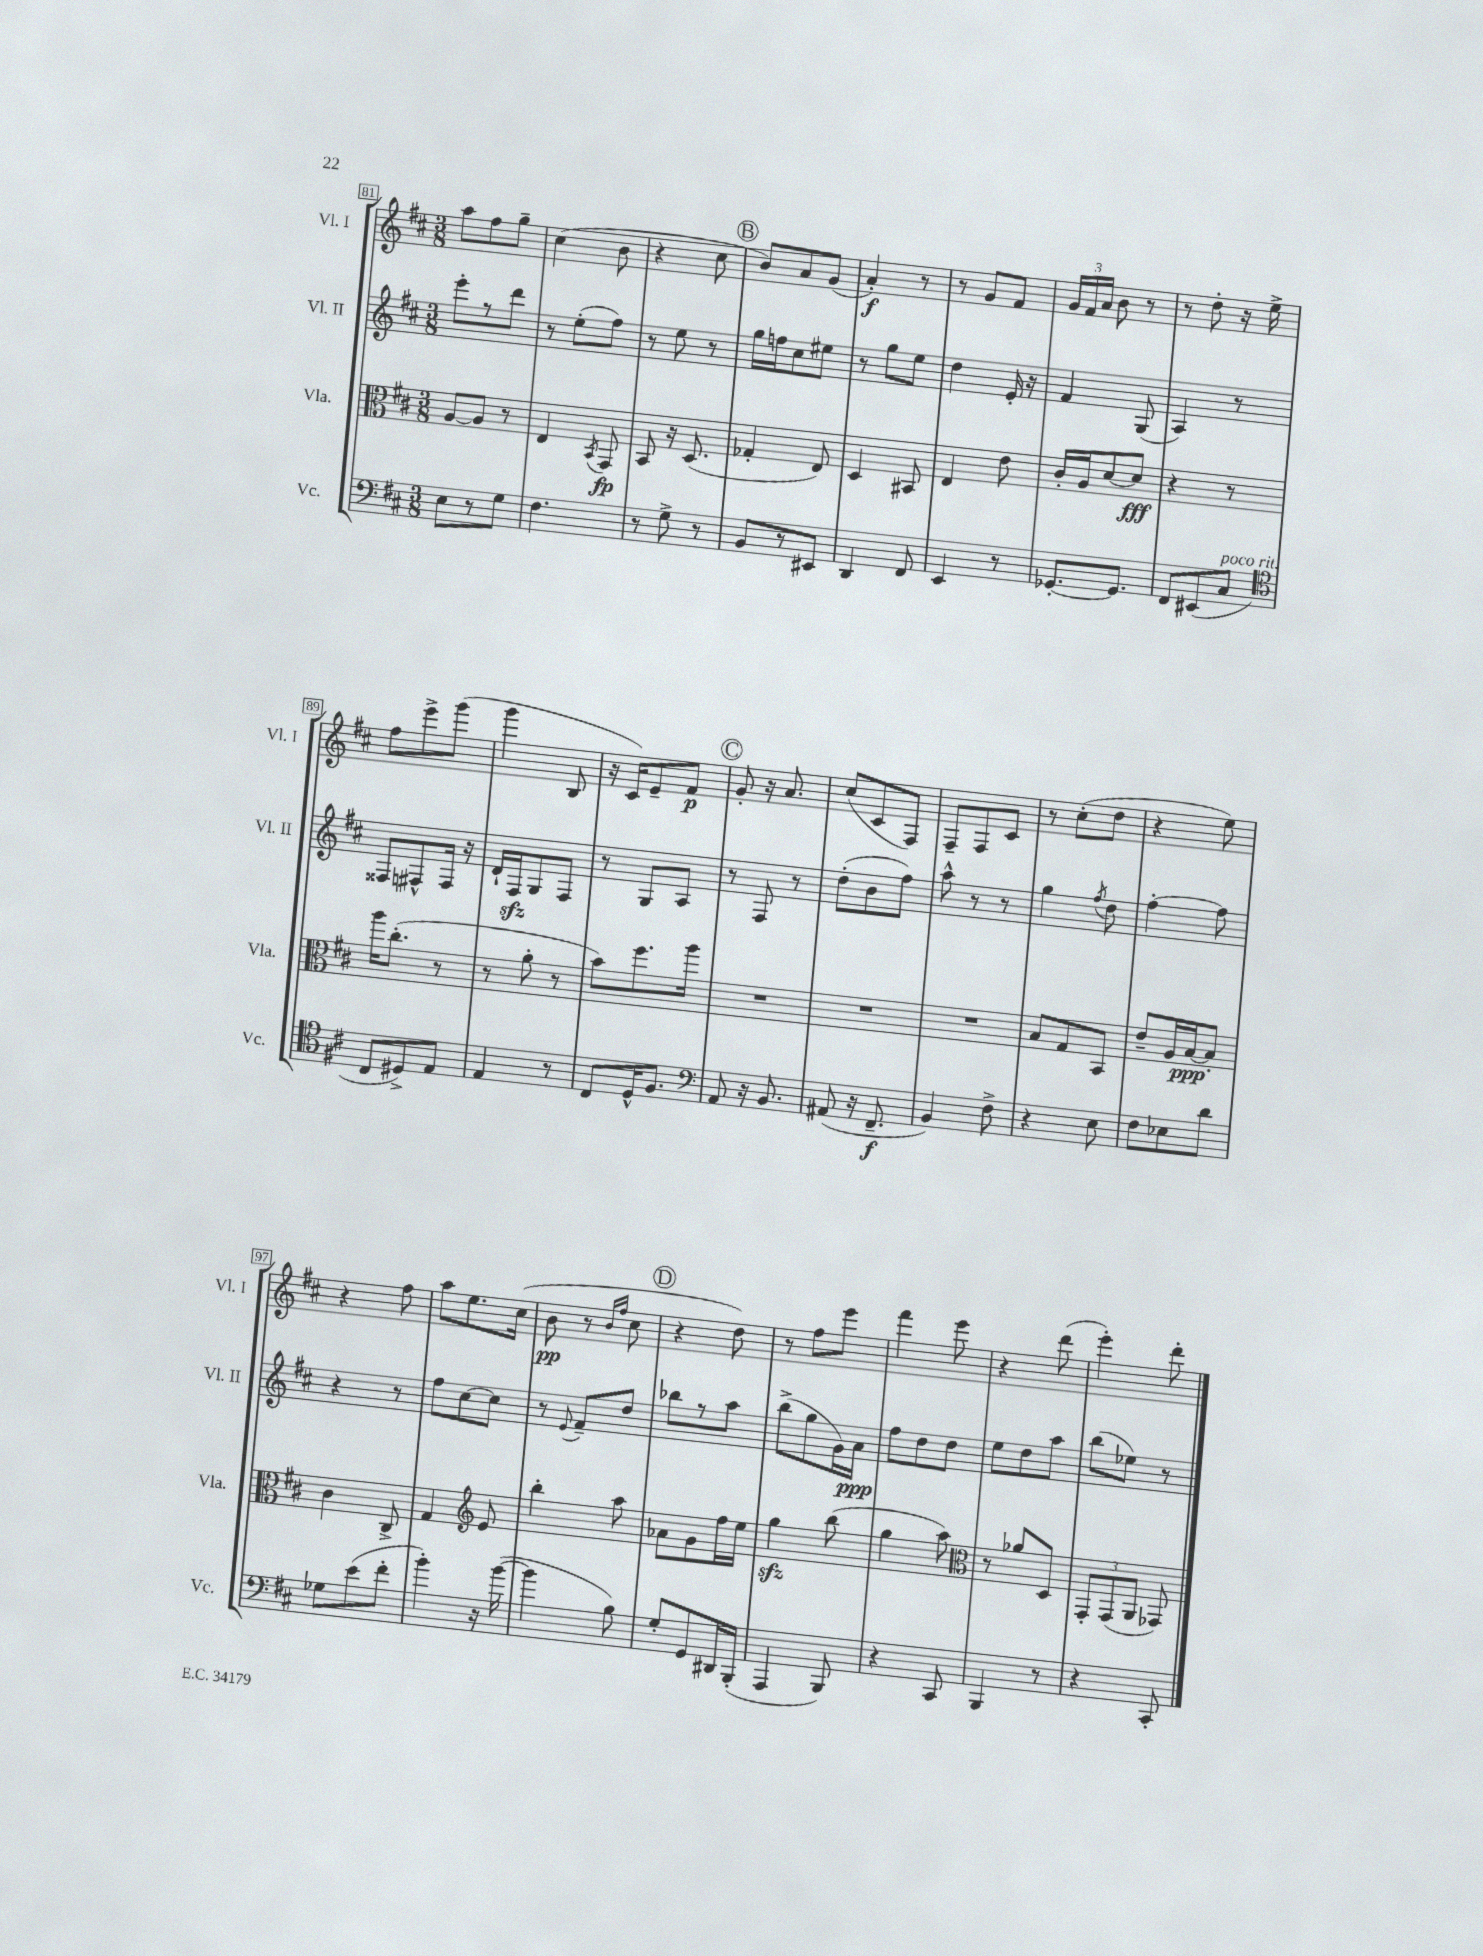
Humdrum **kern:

**kern	**dynam	**kern	**dynam	**kern	**dynam	**kern	**dynam
*part4	*part4	*part3	*part3	*part2	*part2	*part1	*part1
*staff4	*staff4	*staff3	*staff3	*staff2	*staff2	*staff1	*staff1
*I"Vc.	*	*I"Vla.	*	*I"Vl. II	*	*I"Vl. I	*
*I'Vc.	*	*I'Vla.	*	*I'Vl. II	*	*I'Vl. I	*
*clefF4	*	*clefC3	*	*clefG2	*	*clefG2	*
*k[f#c#]	*	*k[f#c#]	*	*k[f#c#]	*	*k[f#c#]	*
*M3/8	*	*M3/8	*	*M3/8	*	*M3/8	*
=81	=81	=81	=81	=81	=81	=81	=81
8E\L	.	[8A/L	.	8eee'\L	.	8aa\L	.
8r	.	8A/J]	.	8r	.	8ff#\	.
8G\J	.	8r	.	8ddd\J	.	8gg~\J	.
=82	=82	=82	=82	=82	=82	=82	=82
4.F#\	.	4E/	.	8r	.	(4cc#\	.
.	.	.	.	(8ee'\L	.	.	.
.	.	8qBB/	.	.	.	.	.
.	.	8GG/	fp	8ff#\J)	.	8b\	.
=83	=83	=83	=83	=83	=83	=83	=83
8r	.	8BB/	.	8r	.	4r	.
8G^\	.	16r	.	8ee\	.	.	.
.	.	(8.D/	.	.	.	.	.
8r	.	.	.	8r	.	8cc#\	.
!!LO:REH:place=s1:t=B
=84	=84	=84	=84	=84	=84	=84	=84
8BB/L	.	4G-X'/	.	16gg\LL	.	8b/L)	.
.	.	.	.	16ffn\J	.	.	.
8r	.	.	.	8cc#\	.	8a/	.
8EE#X/J	.	8E/)	.	8ee#X\J	.	(8g/J	.
=85	=85	=85	=85	=85	=85	=85	=85
4DD/	.	4D/	.	8r	.	4a'/)	f
.	.	.	.	8gg\L	.	.	.
8FF#/	.	8BB#X/	.	8ee\J	.	8r	.
=86	=86	=86	=86	=86	=86	=86	=86
4EE/	.	4E/	.	4dd\	.	8r	.
.	.	.	.	.	.	8g/L	.
8r	.	8e\	.	16e'/	.	8f#/J	.
.	.	.	.	16r	.	.	.
=87	=87	=87	=87	=87	=87	=87	=87
[8.GG-X'/L	.	16c#'/LL	.	4f#/	.	24g/LL	.
.	.	.	.	.	.	24f#/	.
.	.	16A/J	.	.	.	.	.
.	.	.	.	.	.	24a/JJ	.
.	.	[8d/	.	.	.	8b\	.
8.GG-/J]	.	.	.	.	.	.	.
.	.	8d/J]	fff	(8G/	.	8r	.
=88	=88	=88	=88	=88	=88	=88	=88
8FF#/L	.	4r	.	4A/)	.	8r	.
(8EE#X/	.	.	.	.	.	8dd'\	.
!LO:TX:a:i:t=poco rit.	!	!	!	!	!	!	!
8C#/J	.	8r	.	8r	.	16r	.
.	.	.	.	.	.	16ee^\	.
!!LO:LB:g=z
=89	=89	=89	=89	=89	=89	=89	=89
*clefC4	*	*	*	*	*	*	*
8C#/L	.	16aa\KL	.	8F##X/L	.	8ff#\L	.
.	.	(8.cc#'\J	.	.	.	.	.
8D#X^/)	.	.	.	8F#X^^/	.	8eee^\	.
8E/J	.	8r	.	16F#/Jk	.	(8ggg\J	.
.	.	.	.	16r	.	.	.
=90	=90	=90	=90	=90	=90	=90	=90
4E/	.	8r	.	16d`/LL	.	4ggg\	.
.	.	.	.	16F#zz/J	.	.	.
.	.	8a'\	.	8G/	.	.	.
8r	.	8r	.	8F#/J	.	8B/	.
=91	=91	=91	=91	=91	=91	=91	=91
8C#/L	.	8b\L)	.	8r	.	16r	.
.	.	.	.	.	.	16c#/KL)	.
16D^^/K	.	8.ff#\	.	8G/L	.	8e~/	.
8.F#/J	.	.	.	.	.	.	.
.	.	.	.	8A/J	.	8f#/J	p
.	.	16aa\Jk	.	.	.	.	.
!!LO:REH:place=s1:t=C
=92	=92	=92	=92	=92	=92	=92	=92
*clefF4	*	*	*	*	*	*	*
8AA/	.	4.r	.	8r	.	8g'/	.
16r	.	.	.	8F#/	.	16r	.
8.BB/	.	.	.	.	.	8.a/	.
.	.	.	.	8r	.	.	.
=93	=93	=93	=93	=93	=93	=93	=93
(8AA#X/	.	4.r	.	(8dd'\L	.	(8cc#/L	.
16r	.	.	.	8b\	.	8c#/	.
8.FF#~/	f	.	.	.	.	.	.
.	.	.	.	8ff#\J)	.	8F#/J)	.
=94	=94	=94	=94	=94	=94	=94	=94
4BB/)	.	4.r	.	8aa^^\	.	8F#~/L	.
.	.	.	.	8r	.	8F#/	.
8F#^\	.	.	.	8r	.	8c#/J	.
=95	=95	=95	=95	=95	=95	=95	=95
4r	.	8B/L	.	4gg\	.	8r	.
.	.	8G/	.	.	.	(8cc#'\L	.
.	.	.	.	8qff#/	.	.	.
8E\	.	8BB/J	.	8dd\	.	8dd\J	.
=96	=96	=96	=96	=96	=96	=96	=96
8F#\L	.	8e~/L	.	[4ff#'\	.	4r	.
8E-X\	.	16A/L	.	.	.	.	.
.	.	[16B/J	ppp	.	.	.	.
8d\J	.	8B'/J]	.	8ff#\]	.	8ee\)	.
!!LO:LB:g=z
=97	=97	=97	=97	=97	=97	=97	=97
8G-X\L	.	4c#\	.	4r	.	4r	.
(8e\	.	.	.	.	.	.	.
8f#'\J	.	8C#^/	.	8r	.	8ff#\	.
=98	=98	=98	=98	=98	=98	=98	=98
4b'\)	.	4G/	.	8ff#\L	.	8aa\L	.
.	.	.	.	[8cc#\	.	8.ee\	.
*	*	*clefG2	*	*	*	*	*
16r	.	8e/	.	8cc#\J]	.	.	.
([16b\	.	.	.	.	.	(16cc#\Jk	.
=99	=99	=99	=99	=99	=99	=99	=99
4b\]	.	4bb'\	.	8r	.	8b\	pp
.	.	.	.	8qqe/	.	.	.
.	.	.	.	8f#~/L	.	8r	.
.	.	.	.	.	.	16qqb/LL	.
.	.	.	.	.	.	16qqff#/JJ	.
8B\)	.	8aa\	.	8dd/J	.	8cc#\	.
!!LO:REH:place=s1:t=D
=100	=100	=100	=100	=100	=100	=100	=100
8G'/L	.	8a-X\L	.	8bb-X\L	.	4r	.
8GG/	.	8g\	.	8r	.	.	.
16DD#X/L	.	16ff#\L	.	8aa\J	.	8dd\)	.
(16BBB'/JJ	.	16ee\JJ	.	.	.	.	.
=101	=101	=101	=101	=101	=101	=101	=101
4AAA/	.	4ggzz\	.	(8bb^\L	.	8r	.
.	.	.	.	8gg\	.	8ff#\L	.
8BBB/)	.	(8bb\	.	16g\L)	.	8eee\J	.
.	.	.	.	16a\JJ	ppp	.	.
=102	=102	=102	=102	=102	=102	=102	=102
4r	.	4gg\	.	8ff#\L	.	4fff#\	.
.	.	.	.	8dd\	.	.	.
8CC#/	.	8aa\)	.	8dd\J	.	8eee\	.
=103	=103	=103	=103	=103	=103	=103	=103
*	*	*clefC3	*	*	*	*	*
4BBB/	.	8r	.	8ee\L	.	4r	.
.	.	8a-X/L	.	8dd\	.	.	.
8r	.	8D/J	.	8aa\J	.	(8ddd\	.
=104	=104	=104	=104	=104	=104	=104	=104
4r	.	12GG'/L	.	(8bb\L	.	4eee'\)	.
.	.	(12GG/	.	.	.	.	.
.	.	.	.	8ee-X\J)	.	.	.
.	.	12AA/J	.	.	.	.	.
8CC#'/	.	8GG-X/)	.	8r	.	8ddd'\	.
==	==	==	==	==	==	==	==
*-	*-	*-	*-	*-	*-	*-	*-
